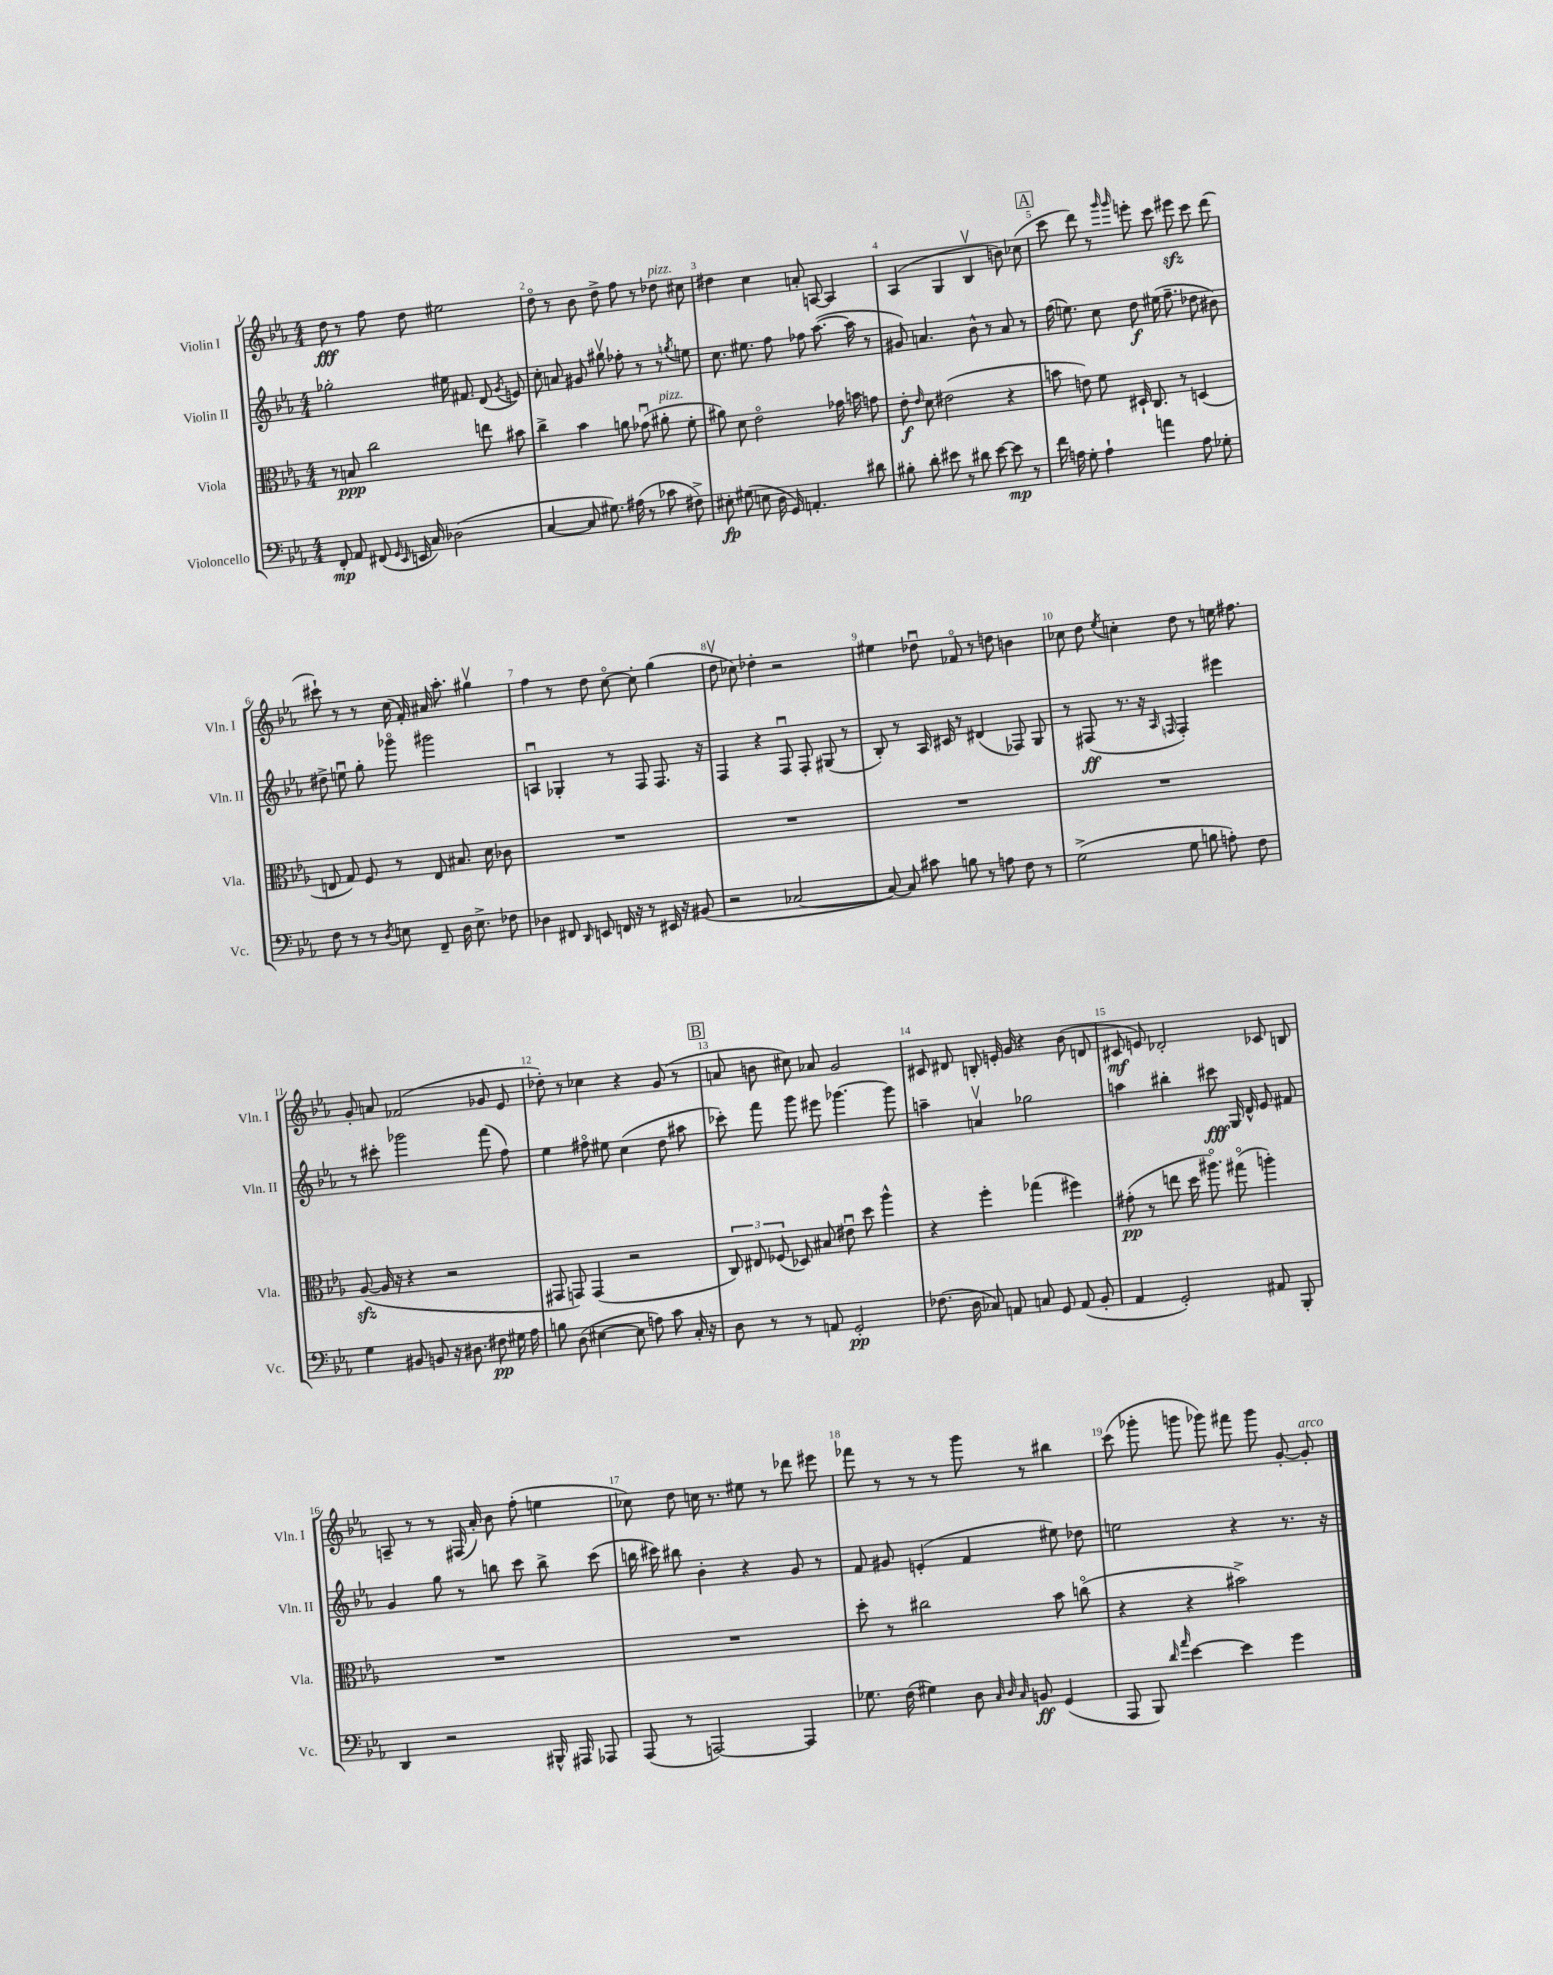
<<
\new StaffGroup <<
\new Staff = "s0" \with { instrumentName = "Violin I" shortInstrumentName = "Vln. I" } {
    \clef treble \key ees \major \numericTimeSignature \time 4/4
    \autoBeamOff d''8\fff r8 f''8 d''8 eis''2 |
    d''8\flageolet r8 bes'8 d''8-> f''8 r8 des''8^\markup { \italic "pizz." } cis''8 |
    dis''4 c''4 a'8-. a8~ a4 |
    aes4( g4 bes4\upbow b'8) ces''8( |
    \mark \markup { \box "A" } c'''8 d'''8) r8 \grace { g'''16 g'''16 } e'''8-. c'''8 eis'''8\sfz c'''8 d'''8( |
    cis'''8-!) r8 r8 c''16( f'16-.) ais'16 aes''8.-. gis''4\upbow |
    f''4 r8 d''8 c''8~\flageolet c''8-. g''4( |
    d''8\upbow ces''8) des''4-. r2 |
    eis''4 des''8\downbow fes'8\flageolet r8 d''8 b'4 |
    ces''8 d''8 \acciaccatura { ees''8 } c''4-. d''8 r8 e''16 fis''8. |
    g'8-. a'8 fes'2( ges'8 ees'8 |
    des''8-.) r8 ces''4 r4 g'8( r8 |
    \mark \markup { \box "B" } a'8 b'8 cis''8) aes'8 g'2 |
    cis'8 dis'8 b8-. e'16-. g'16 r4 bes'8( d'8 |
    cis'8\mf e'8) des'2-. ces'8 b8 |
    a8-- r8 r8 fis16( aes'16-.) bes'8 f''8-.( e''4 |
    ces''8) d''8 c''16 r8. eis''8 r8 des'''8 eis'''8 |
    fes'''8 r8 r8 r8 g'''8 r8 bis''4 |
    c'''8( ges'''8-. g'''8 ges'''8) fis'''8 ges'''8 g'8~-. g'8-.^\markup { \italic "arco" } \bar "|." |
}
\new Staff = "s1" \with { instrumentName = "Violin II" shortInstrumentName = "Vln. II" } {
    \clef treble \key ees \major \numericTimeSignature \time 4/4
    \autoBeamOff ges''2-. eis''16 fis'8. d'8( \acciaccatura { g'8 } e'8) |
    c''8-. a'8 gis'8 gis''8\upbow fes''8-. r8 r8 \acciaccatura { g''8 } e''8 |
    c''8. eis''8. f''8 fes''8 aes''8.~( aes''16 r8 |
    gis'8) a'4. bes'8-^ r8 a'8 r8 |
    \mark \markup { \box "A" } f''16( e''8.) c''8 d''8\f eis''16( f''8.-- des''8 bis'8) |
    dis''8-> e''8\downbow g''8-. ges'''8\flageolet gis'''2 |
    a4\downbow ges4-. r8 f8 f8. r16 |
    f4 r4 f8\downbow f8-. gis8( r8 |
    bes8-.) r8 aes16 cis'16 r8 dis'4( fes8) g8 |
    r8 fis8\ff( r8. r16 \grace { aes16 f16 } f4-.) eis'''4 |
    r8 cis'''8-. ges'''2 f'''8( f''8) |
    ees''4 fis''8\flageolet eis''8 c''4( d''8 ais''8 |
    \mark \markup { \box "B" } ces'''8-.) f'''8 g'''8 eis'''8 ges'''4.~ ges'''8 |
    a''4-- a'4\upbow ges''2 |
    a''4 bis''4-. cis'''8\fff g16 d'16-^ ees'8 fis'8 |
    g'4 g''8 r8 b''8 c'''8 b''8-> c'''8( |
    b''16 cis'''16) bis''8 bes'4-. r4 g'8 r8 |
    f'8 gis'8 e'4-.( f'4 eis''8) des''8 |
    e''2 r4 r8. r16 \bar "|." |
}
\new Staff = "s2" \with { instrumentName = "Viola" shortInstrumentName = "Vla." } {
    \clef alto \key ees \major \numericTimeSignature \time 4/4
    \autoBeamOff r8 b8\ppp c''2 e''8 bis'8 |
    c''4-> bes'4 a'8 ges'8\downbow( ais'8-.^\markup { \italic "pizz." } f'8-. |
    ais'8) d'8 ees'2\flageolet ges'16 b'16 g'8 |
    ees'8-.\f \grace { ees'16 } d'8 eis'2( r4 |
    \mark \markup { \box "A" } b'8 e'8) f'8 dis16-! c8. r8 d4( |
    e8 g8) f8 r8 e8 bis8. d'16 ces'8 |
    R1 |
    R1 |
    R1 |
    R1 |
    aes8~\sfz( aes16 r16 r4 r2 |
    gis,8 g,8) g,4( r2 |
    \mark \markup { \box "B" } \tuplet 3/2 { c8) eis8 fes8( } des8) bis8 eis'8\downbow d''8 aes''4-^ |
    r4 f''4-. ges''4( fis''4) |
    gis'8-.\pp( r8 e''8 d''16 ais''8.\flageolet) gis''8\flageolet( a''4-.) |
    R1 |
    R1 |
    d''8-. r8 cis''2 bes'8 c''8\flageolet( |
    r4 r4 bis'2->) \bar "|." |
}
\new Staff = "s3" \with { instrumentName = "Violoncello" shortInstrumentName = "Vc." } {
    \clef bass \key ees \major \numericTimeSignature \time 4/4
    \autoBeamOff f,8-.\mp aes,8 fis,8( \grace { g,16 ees,16 } e,16 c16) des2( |
    c4~ c8 gis8.) ais16( r8 ces'8 fis8->) |
    eis8-.\fp gis8( e8 d16 g,16) a,4.-. dis'8 |
    bis8-. d'8-. eis'8 r8 dis'8 eis'8~ eis'8\mp r8 |
    \mark \markup { \box "A" } f'16 a16 g8-. a4-! a'4 a8 ges8-. |
    f8 r8 r8 \acciaccatura { d8 } e8 f,8-- d16 e8.-> fes8 |
    des4 fis,8 \grace { d,16 } e,8 f,16 r16 r8 eis,16 r16 bis,8( |
    r2 ces2~ |
    ces8~) ces8 cis'8 b8 r8 a8 f8 r8 |
    g2->( g8 b8 a8-.) f8 |
    g4 bis,8 b,8 r16 dis8. fis8\pp gis16 aes16 |
    b8 d8( eis4~ eis8 a8) c'8 c16-. r16 |
    \mark \markup { \box "B" } d8 r8 r8 a,8 g,2-.\pp |
    fes8.( d16 ces8) a,8 c8 g,8 a,8( bes,8-. |
    aes,4 g,2-.) ais,8 bes,,8-. |
    d,4 r2 bis,,16-^ ais,,16 aes,,8 |
    aes,,8( r8 a,,2~) a,,4 |
    ges8. f16( gis4) d8 \grace { c32 d32 c32 } b,8\ff g,4( |
    aes,,8 bes,,8) \grace { d'16 aes'16 } ees'4~ ees'4 g'4 \bar "|." |
}
>>
>>
\layout { \context { \Score \override BarNumber.break-visibility = ##(#f #t #t) barNumberVisibility = #all-bar-numbers-visible } }
